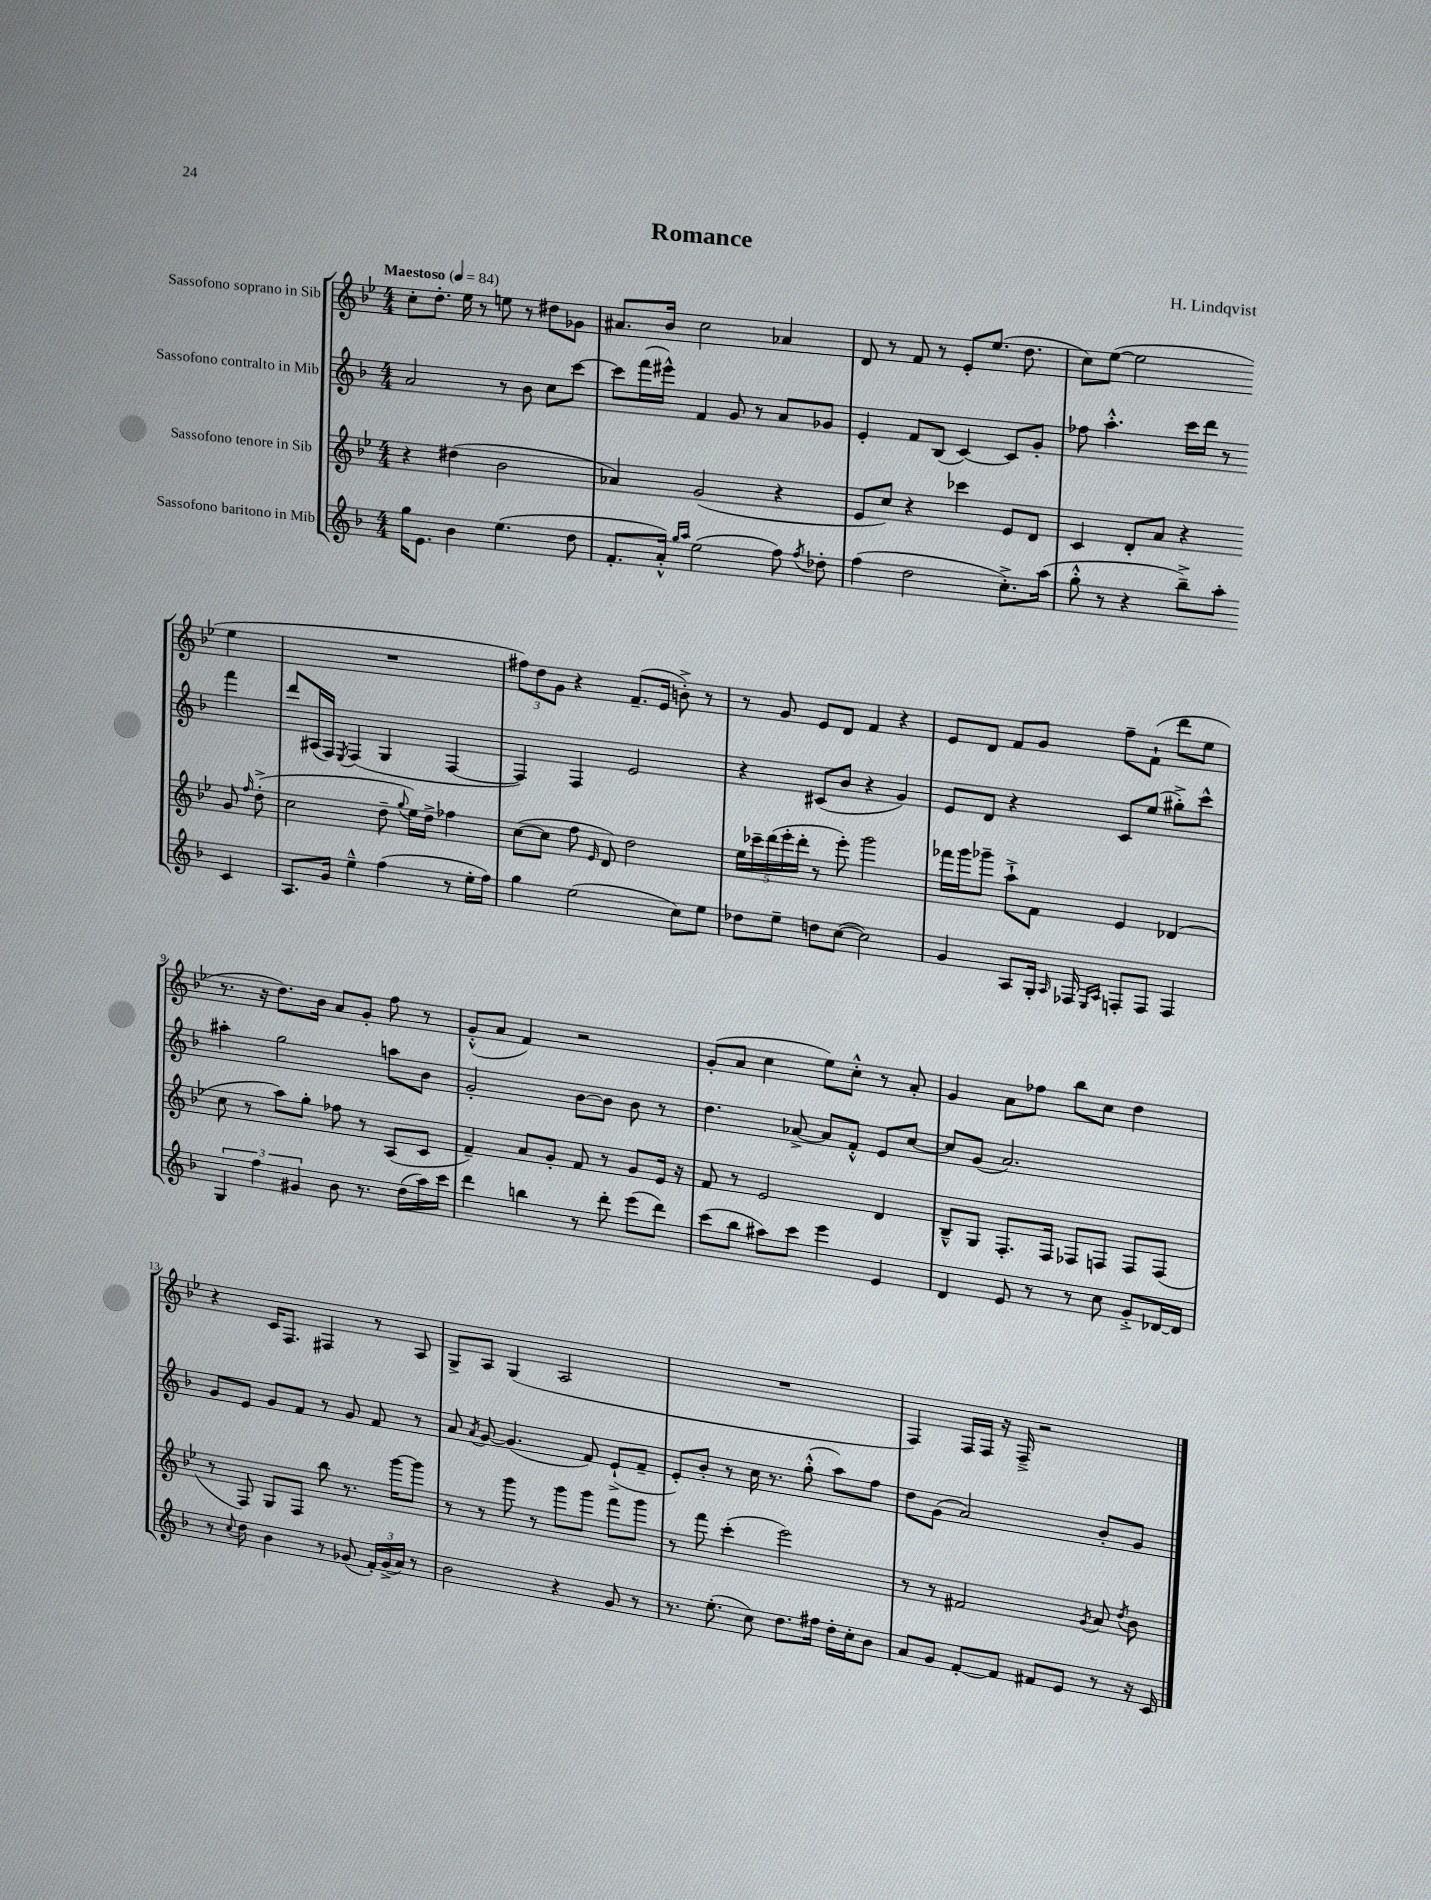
\header { title = "Romance" composer = "H. Lindqvist" }
<<
\new StaffGroup <<
\new Staff = "s0" \with { instrumentName = "Sassofono soprano in Sib" } {
    \clef treble \key bes \major \numericTimeSignature \time 4/4 \tempo "Maestoso" 4 = 84
    \autoBeamOff c''8[-. d''8.]-. ees''16 r8 e''8 r8 dis''8[ ges'8] |
    ais'8.[ bes'16] c''2 aes'4 |
    d'8 r8 f'8 r8 ees'8[-. ees''8.]( d''8. |
    c''8[) ees''8]~( ees''2 ees''4 |
    R1 |
    \tuplet 3/2 { fis''8[) d''8 g'8] } r4 f'8.[--( ees'16] b'8-.->) r8 |
    r8 g'8 ees'8[ d'8] f'4 r4 |
    ees'8[ d'8] f'8[ g'8] f''8[-- f'8]-!( d'''8[ ees''8] |
    r8. r16 d''8.[) bes'16] a'8[ g'8]-. f''8 r8 |
    g'8[-.-^( a'8] f'4) r2 |
    g'8[-.( a'8] c''4 ees''8[) c''8]-.-^ r8 a'8-. |
    g'4 a'8[ fes''8] bes''8[ c''8] d''4 |
    r4 c'16[ f8.] fis4 r8 a8 |
    g8[-> a8] g4( a2 |
    R1 |
    f4) f16[ f16] r16 f16---> r2 \bar "|." |
}
\new Staff = "s1" \with { instrumentName = "Sassofono contralto in Mib" } {
    \clef treble \key f \major \numericTimeSignature \time 4/4
    \autoBeamOff a'2 r8 bes'8 c''8[ c'''8]~ |
    c'''8[ f'''16( eis'''16]-^) f'4 g'8 r8 a'8[ ges'8] |
    e'4-. f'8[ bes8]( c'4~) c'8[ g'8]-. |
    fes''8 a''4.-.-^ c'''16[ d'''16] r8 f'''4 |
    d'''8[ ais16( f16]) \acciaccatura { e8 } f4( g4 f4~ |
    f4) f4 e'2 |
    r4 cis'8[( bes'8] r4 g'4) |
    e'8[ d'8] r4 c'8[ e''8]( gis''8[-.->) c'''8]-^ |
    ais''4-. g''2 a''8[ bes'8] |
    g'2-. bes'8[~ bes'8] bes'8 r8 |
    d''4. aes'8~-> aes'8[ f'8]-.-^ e'8[ c''8]~ |
    c''8[ g'8]( a'2.) |
    g'8[ e'8] g'8[ f'8] r8 g'8 f'8 r8 |
    a'8 \acciaccatura { a'8 } g'8~ g'4.( f'8) e'8[-!->( f'8]-- |
    e'8[-.) bes'8]-. r8 c''16 r8. g''8-.-^( a''8[) f''8] |
    d''8[ g'8]( a'2) bes'8[-. g'8] \bar "|." |
}
\new Staff = "s2" \with { instrumentName = "Sassofono tenore in Sib" } {
    \clef treble \key bes \major \numericTimeSignature \time 4/4
    \autoBeamOff r4 dis''4( bes'2 |
    aes'4) g'2( r4 |
    ees'8[ c''8]) r4 ces'''4 ees'8[ d'8] |
    c'4 d'8[-. a'8] r4 g'8 \grace { f''16 } d''8-.->( |
    c''2 d''8-- \appoggiatura { g''8 } ees''16[) d''16]-> fes''4 |
    c''8[~( c''8] f''8 \grace { ees'16 } d'8) d''2 |
    \tuplet 5/4 { ees''16[ ces'''16-- d'''16( ees'''16-. d'''16]-. } r8 ees'''8-.) g'''2 |
    fes'''16[ g'''16 ges'''8]-- a''8[-!-> f'8] ees'4 des'4( |
    c''8 r8 a''8[) g''8]-. fes''8 r8 a8[( c'8] |
    f'4--) a'8[ g'8]-. f'8 r8 g'8[ ees'16] r16 |
    f'8 r8 ees'2 d'4 |
    bes8[---^ g8] f8.[-. f16] fes8[ f8] f8[ f8]( |
    r8 f8) g8[ f8] bes''8 r8. g'''16[~ g'''8] |
    r8 r8 g'''8 r8 g'''8[ g'''8] f'''8[ g'''8] |
    r8 f'''8 c'''4-.( ees'''2) |
    r8 r8 fis'2 \acciaccatura { g'8 } a'8 \acciaccatura { d''8 } bes'8 \bar "|." |
}
\new Staff = "s3" \with { instrumentName = "Sassofono baritono in Mib" } {
    \clef treble \key f \major \numericTimeSignature \time 4/4
    \autoBeamOff g''16[ e'8.] bes'4 e''4.( d''8 |
    f'8.[-. a'16]-.-^) \grace { g''16[ a''16] } e''2( f''8) \acciaccatura { f''8 } des''8-. |
    f''4( d''2 c''8.[-.->) a''16]( |
    g''8-.-^ r8 r4 bes''8[--->) a''8]-. c'4 |
    a8.[ g'16] e''4---^ f''4( r8 e''16[-. f''16]) |
    g''4 e''2( c''8[) e''8] |
    des''8[ e''8]-- d''8[ c''8]~( c''2) |
    g'4 a8[ g16]-. \grace { a16 } fes16 \grace { e16[ a16] } f8[-. f8] f4 |
    \tuplet 3/2 { g4 f''4 gis'4 } bes'8 r8. d''16[( a''16) c'''16] |
    d'''4 b''4 r8 d'''8-. e'''8[( d'''8]) |
    c'''8[( bes''8] ais''8[) c'''8] e'''4 e'4 |
    d'4 e'8 r8 r8 c''8 g'8[-.-> des'16~ des'16] |
    r8 \appoggiatura { c''8 } d''8 bes'4 r8 ges'8( \tuplet 3/2 { f'16[-.) ges'16->( a'16]) } r8 |
    bes'2 r4 g'8 r8 |
    r8. e''8.-.( c''8) d''8.[ fis''16] d''16[-. c''16-. bes'8] |
    a'8[ g'8] f'8[~-. f'8] fis'8[ e'8] r8 r16 c'16 \bar "|." |
}
>>
>>
